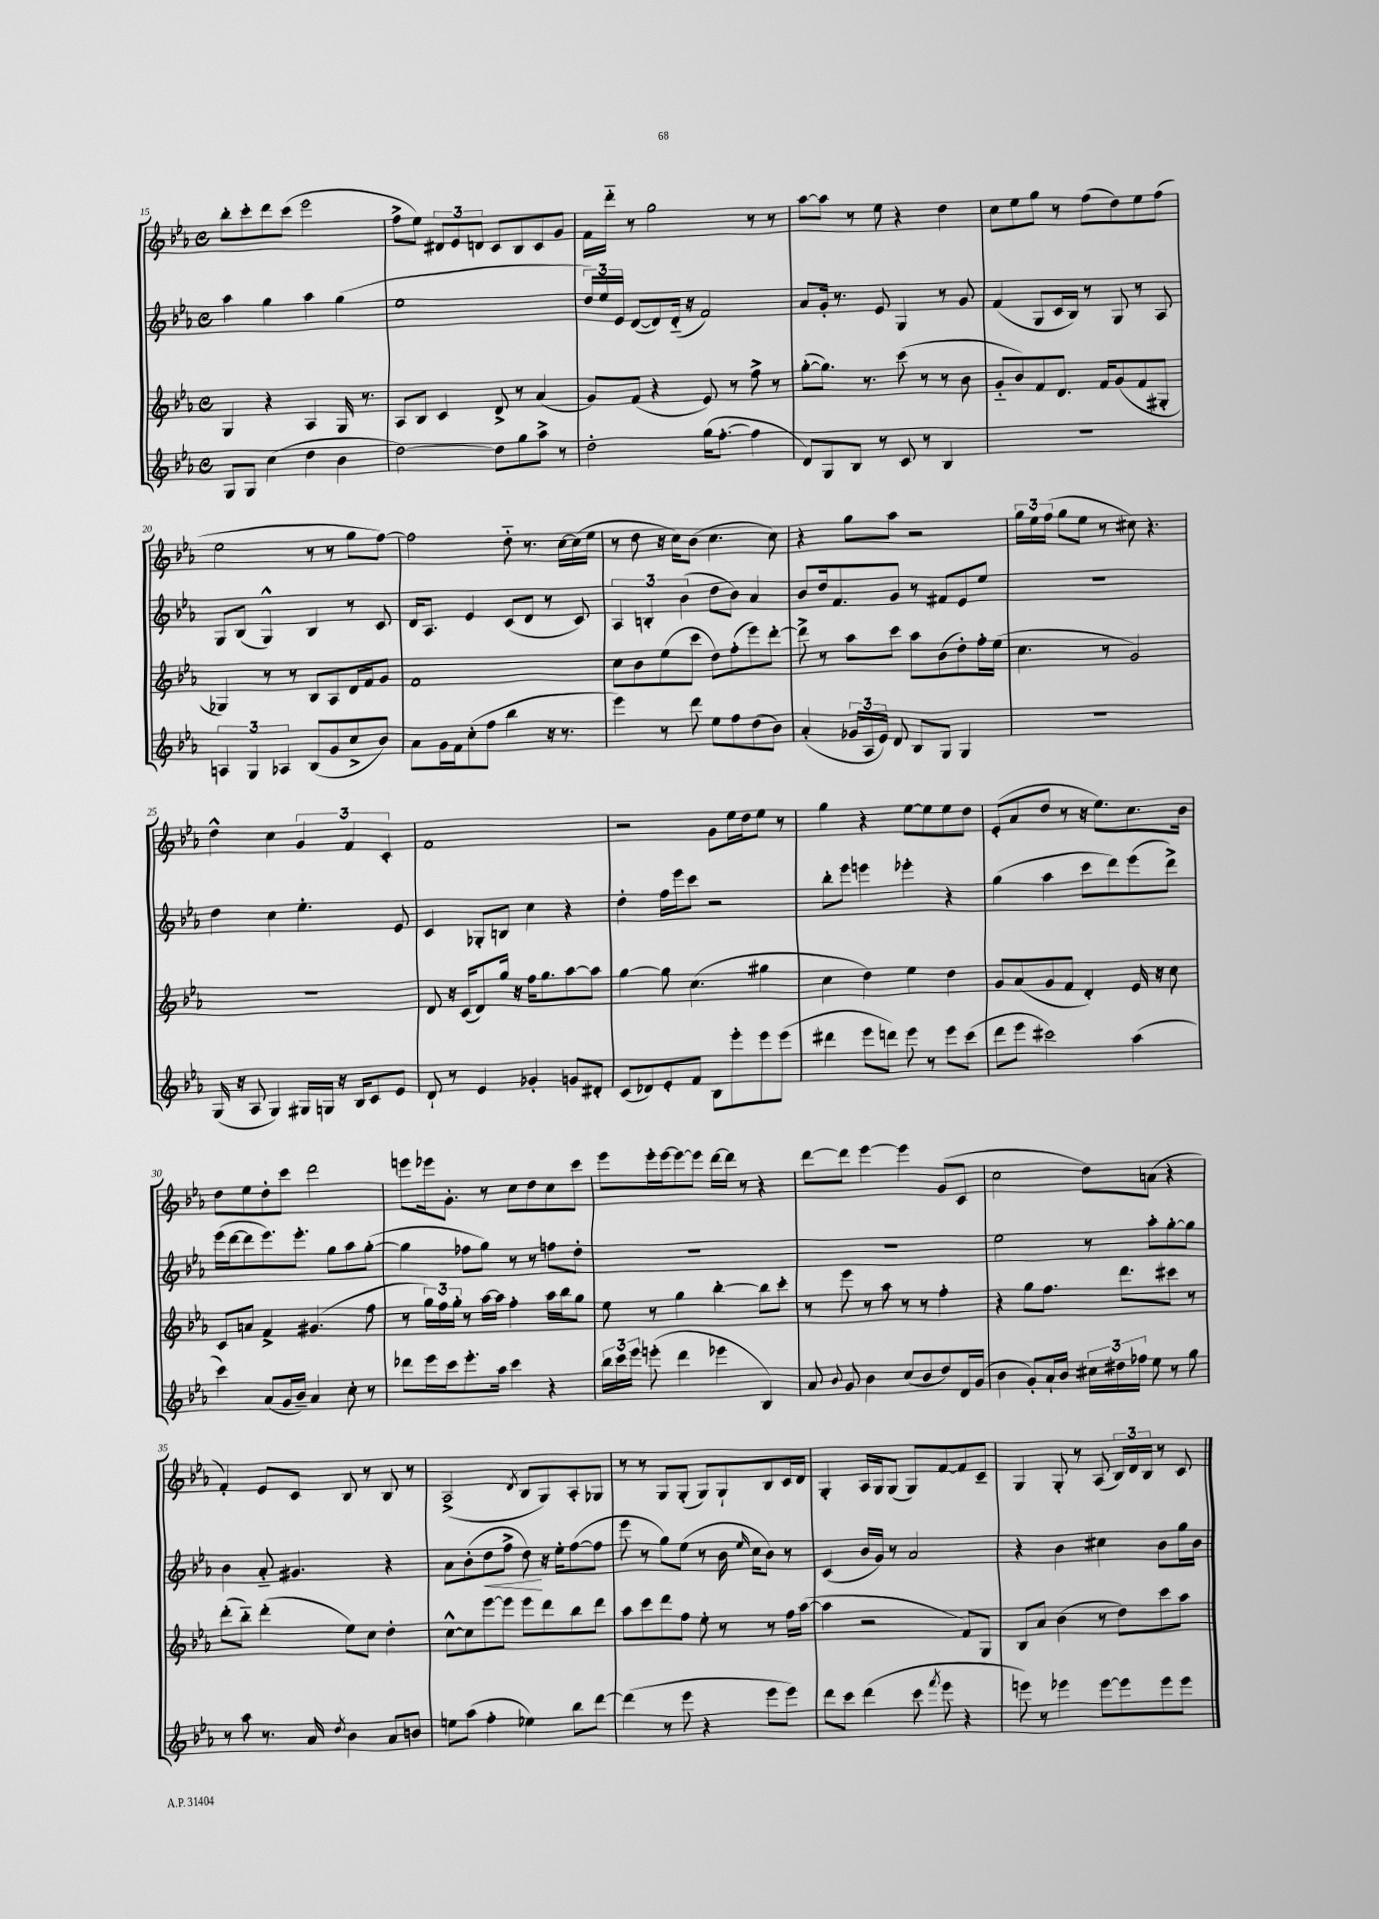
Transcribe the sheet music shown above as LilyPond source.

<<
\new StaffGroup <<
\new Staff = "s0" {
    \clef treble \key ees \major \defaultTimeSignature \time 4/4
    \autoBeamOff bes''8[-. c'''8-. d'''8 c'''8]( ees'''2 |
    f''8[-> ees''8]) \tuplet 3/2 { dis'8[ ees'8 d'8] } c'8[ bes8 c'8 g'8] |
    f'16[ d'''16]-_ r8 g''2 r8 r8 |
    aes''8[~ aes''8] r8 ees''8 r4 d''4 |
    c''8[ ees''8 g''8] r8 f''8[( d''8) ees''8 f''8]( |
    ees''2 r8 r8 g''8[ f''8]~) |
    f''2 d''8-_ r8. c''16[~ c''16( ees''16] |
    r8 d''8 r16 c''16[) bes'8]( c''4. c''8) |
    r4 g''8[ aes''8] r2 |
    \tuplet 3/2 { g''16[ ees''16 f''16]( } g''8[ ees''8] r8 cis''8) r4. |
    d''4-^ c''4 \tuplet 3/2 { g'4 f'4 c'4-. } |
    f'1 |
    r2 g'8[ ees''16 d''16 ees''8] r8 |
    g''4 r4 ees''8[~ ees''8 ees''8 d''8] |
    ees'8[-.( aes'8 d''8] r8 r16 ees''8.[) c''8. bes'16] |
    d''8[ ees''8 d''8-. c'''8] d'''2 |
    e'''8[ ees'''16 g'8.]-. r8 c''8[ d''8 c''8 c'''8] |
    ees'''8[ ees'''16-. ees'''16~ ees'''8~ ees'''8] d'''16[~ d'''16] r8 r4 |
    d'''8[~ d'''8] ees'''4~ ees'''4 g'8[( c'8] |
    c''2 d''8[) a'8]( r4 |
    f'4-.) ees'8[ c'8] bes8 r8 bes8 r8 |
    aes2->( \acciaccatura { d'8 } bes8[ g8) aes8-. ges8] |
    r8 r8 g8[ g8]-.( g8[) g8-! bes8 c'16 d'16] |
    g4-. aes16[ g16 g8]( g8[) f'8~ f'8 c'8]-- |
    g4 g8-. r8 aes8( \tuplet 3/2 { bes16[) d'16 bes16] } r8 c'8 \bar "|." |
}
\new Staff = "s1" {
    \clef treble \key ees \major \defaultTimeSignature \time 4/4
    \autoBeamOff aes''4 g''4 aes''4 g''4( |
    ees''1 |
    \tuplet 3/2 { d''16[) ees''16 ees'16] } d'8[~( d'8) d'16]-_( r16 f'2) |
    aes'8[ g'16]-. r8. ees'8 g4 r8 g'8 |
    f'4( g8[ c'16 bes16]) r8 g8 r8 aes8 |
    g8[ bes8]( g4-^) bes4 r8 c'8 |
    d'16[ aes8.] ees'4 c'8[( d'8] r8 c'8) |
    \tuplet 3/2 { aes4 b4-. bes'4( } d''8[ bes'8]) aes'4 |
    bes'8[ d''16 f'8. g'8] r8 fis'8[ ees'8 ees''8] |
    R1 |
    d''4 c''4 ees''4.-. ees'8 |
    c'4 ges8[-. b8] c''4 r4 |
    d''4-. f''16[ ees'''16 c'''8] r2 |
    bes''8[-. ees'''8] e'''4 ees'''4-. r4 |
    g''4( aes''4 c'''8[ d'''8) ees'''8( d'''8]->) |
    ees'''16[( d'''16~ d'''8 ees'''8.) ees'''8.]-. g''8[ aes''8 g''8]~-.( |
    g''4 fes''8[ g''8]) r8 r8 f''8[ d''8]-. |
    R1 |
    r1 |
    ees''2 r8 aes''8[-. g''8~-. g''8] |
    bes'4 aes'8-_ gis'4. r4 |
    aes'8[ bes'8-.( d''8\< f''8]-> d''8\!) r16 ees''16[-. f''8~( f''8] |
    ees'''8 r8 g''8[) ees''8]( r8 bes'16 \grace { ees''16 } c''16[ bes'8]) r8 |
    c'4( bes'16[ g'16]) r8 aes'2 |
    r4 bes'4 cis''4 bes'8[ g''16 bes'16] \bar "|." |
}
\new Staff = "s2" {
    \clef treble \key ees \major \defaultTimeSignature \time 4/4
    \autoBeamOff g4 r4 aes4 g16 r8. |
    aes8[ bes8] c'4 d'8-> r8 aes'4( |
    g'8[) f'8]( r4 ees'8) r8 f''8-> r8 |
    g''8[~-.( g''8.]) r8. c'''8( r8 r8 bes'8 |
    g'8[-_ bes'8) f'8 d'8.] f'16[ g'8( f'8 gis8]-. |
    ges4) r8 r8 bes8[ aes8 d'16 f'16 g'8] |
    f'1 |
    c''8[ bes'8 ees''8( c'''8] d''8[) f''8-.( ees'''8) d'''8]~-. |
    d'''8-> r8 aes''8[ c'''8] aes''8[ bes'8( d''8-.) f''16-. ees''16]( |
    c''4. r8 g'2) |
    R1 |
    d'8 r16 c'16[( d'8) g''16] r16 f''16[ g''8. aes''8~ aes''8] |
    g''4~ g''8 c''4.( gis''4 |
    c''4 d''4) ees''4 d''4 |
    g'8[ aes'8( g'8 f'8] d'4-.) ees'16 r16 c''8 |
    c'8[ a'8] f'4-> gis'4.( f''8 |
    r8 \tuplet 3/2 { g''16[) f''16 g''16]-. } r8 aes''16[~ aes''16] f''4-. aes''16[ bes''16 g''8] |
    ees''8 r8 g''4 bes''4~-. bes''8[ c'''8]-. |
    r8 ees'''8 r8 aes''8 r8 r8 f''4-. |
    r4 g''8[ f''8.] d'''8.[ cis'''8] r8 |
    d'''8[-.( bes''8]-_) d'''4-.( ees''8[) c''8] d''4-. |
    c''8[~-^ c''8 ees'''8~ ees'''8] ees'''8[ d'''8 bes''8 d'''8] |
    aes''8[ c'''8 d'''8 f''8] ees''8-. r8 r8 f''16[ aes''16]~( |
    aes''4 r2 f'8[) g8] |
    bes8[ aes'8] bes'4( r8 d''8[) c'''8 aes''8] \bar "|." |
}
\new Staff = "s3" {
    \clef treble \key ees \major \defaultTimeSignature \time 4/4
    \autoBeamOff g8[ g8] c''4( d''4 bes'4 |
    d''2~) d''8[ g''8 aes''8]-> r8 |
    d''2-. g''16[( f''8.]~-. f''4 |
    d'8[) g8 bes8] r8 c'8 r8 bes4 |
    R1 |
    \tuplet 3/2 { a4 g4 aes4 } bes8[( g'8 c''8-> bes'8]) |
    aes'8[ g'16 f'16 c''8-.( f''8] bes''4 r16 r8. |
    ees'''4) r8 d'''8 ees''8[ f''8 d''8( bes'8]) |
    aes'4-.( \tuplet 3/2 { ges'16[ aes16 ees'16]) } d'8 bes8[ g8] g4 |
    R1 |
    g16( r16 aes8 g4) gis16[ g16] r16 bes16[ c'8 ees'8] |
    d'8-! r8 ees'4 ges'4-. g'8[ dis'8]-. |
    c'8[( des'8) ees'8-. f'8] bes8[ ees'''8-. ees'''8 ees'''8]( |
    dis'''4 ees'''8[ d'''8]) ees'''8 r8 ees'''8[ c'''8]( |
    d'''8[ ees'''8] cis'''2) aes''4( |
    c'''4) aes'8[( g'16 bes'16]--) aes'4 c''8-. r8 |
    des'''8[ ees'''16 c'''16 ees'''8.-. aes''16] c'''4 r4 |
    \tuplet 3/2 { bes''16[ c'''16 ees'''16] } e'''8-.( d'''4 ees'''4 bes4) |
    aes'8 \appoggiatura { bes'8 } g'8 bes'4 c''8[( bes'8 d''8) d'16 g'16]( |
    bes'4 g'8[-.) aes'16-! bes'16] \tuplet 3/2 { cis''16[ dis''16 fes''16] } ees''8 r8 g''8 |
    r8 aes''8 r8. aes'16 \acciaccatura { d''8 } bes'4 aes'8[ b'8] |
    e''8[ aes''8]( f''4-. ees''4) bes''8[ d'''8]~ |
    d'''4( r8 ees'''8 r4 ees'''8[ ees'''8]) |
    d'''8[ c'''8] d'''4( c'''8 \acciaccatura { f'''8 } ees'''8 r4 |
    e'''8) r8 ees'''4 ees'''8[~ ees'''8 ees'''8 ees'''8] \bar "|." |
}
>>
>>
\layout { \context { \Score currentBarNumber = #15 } }
